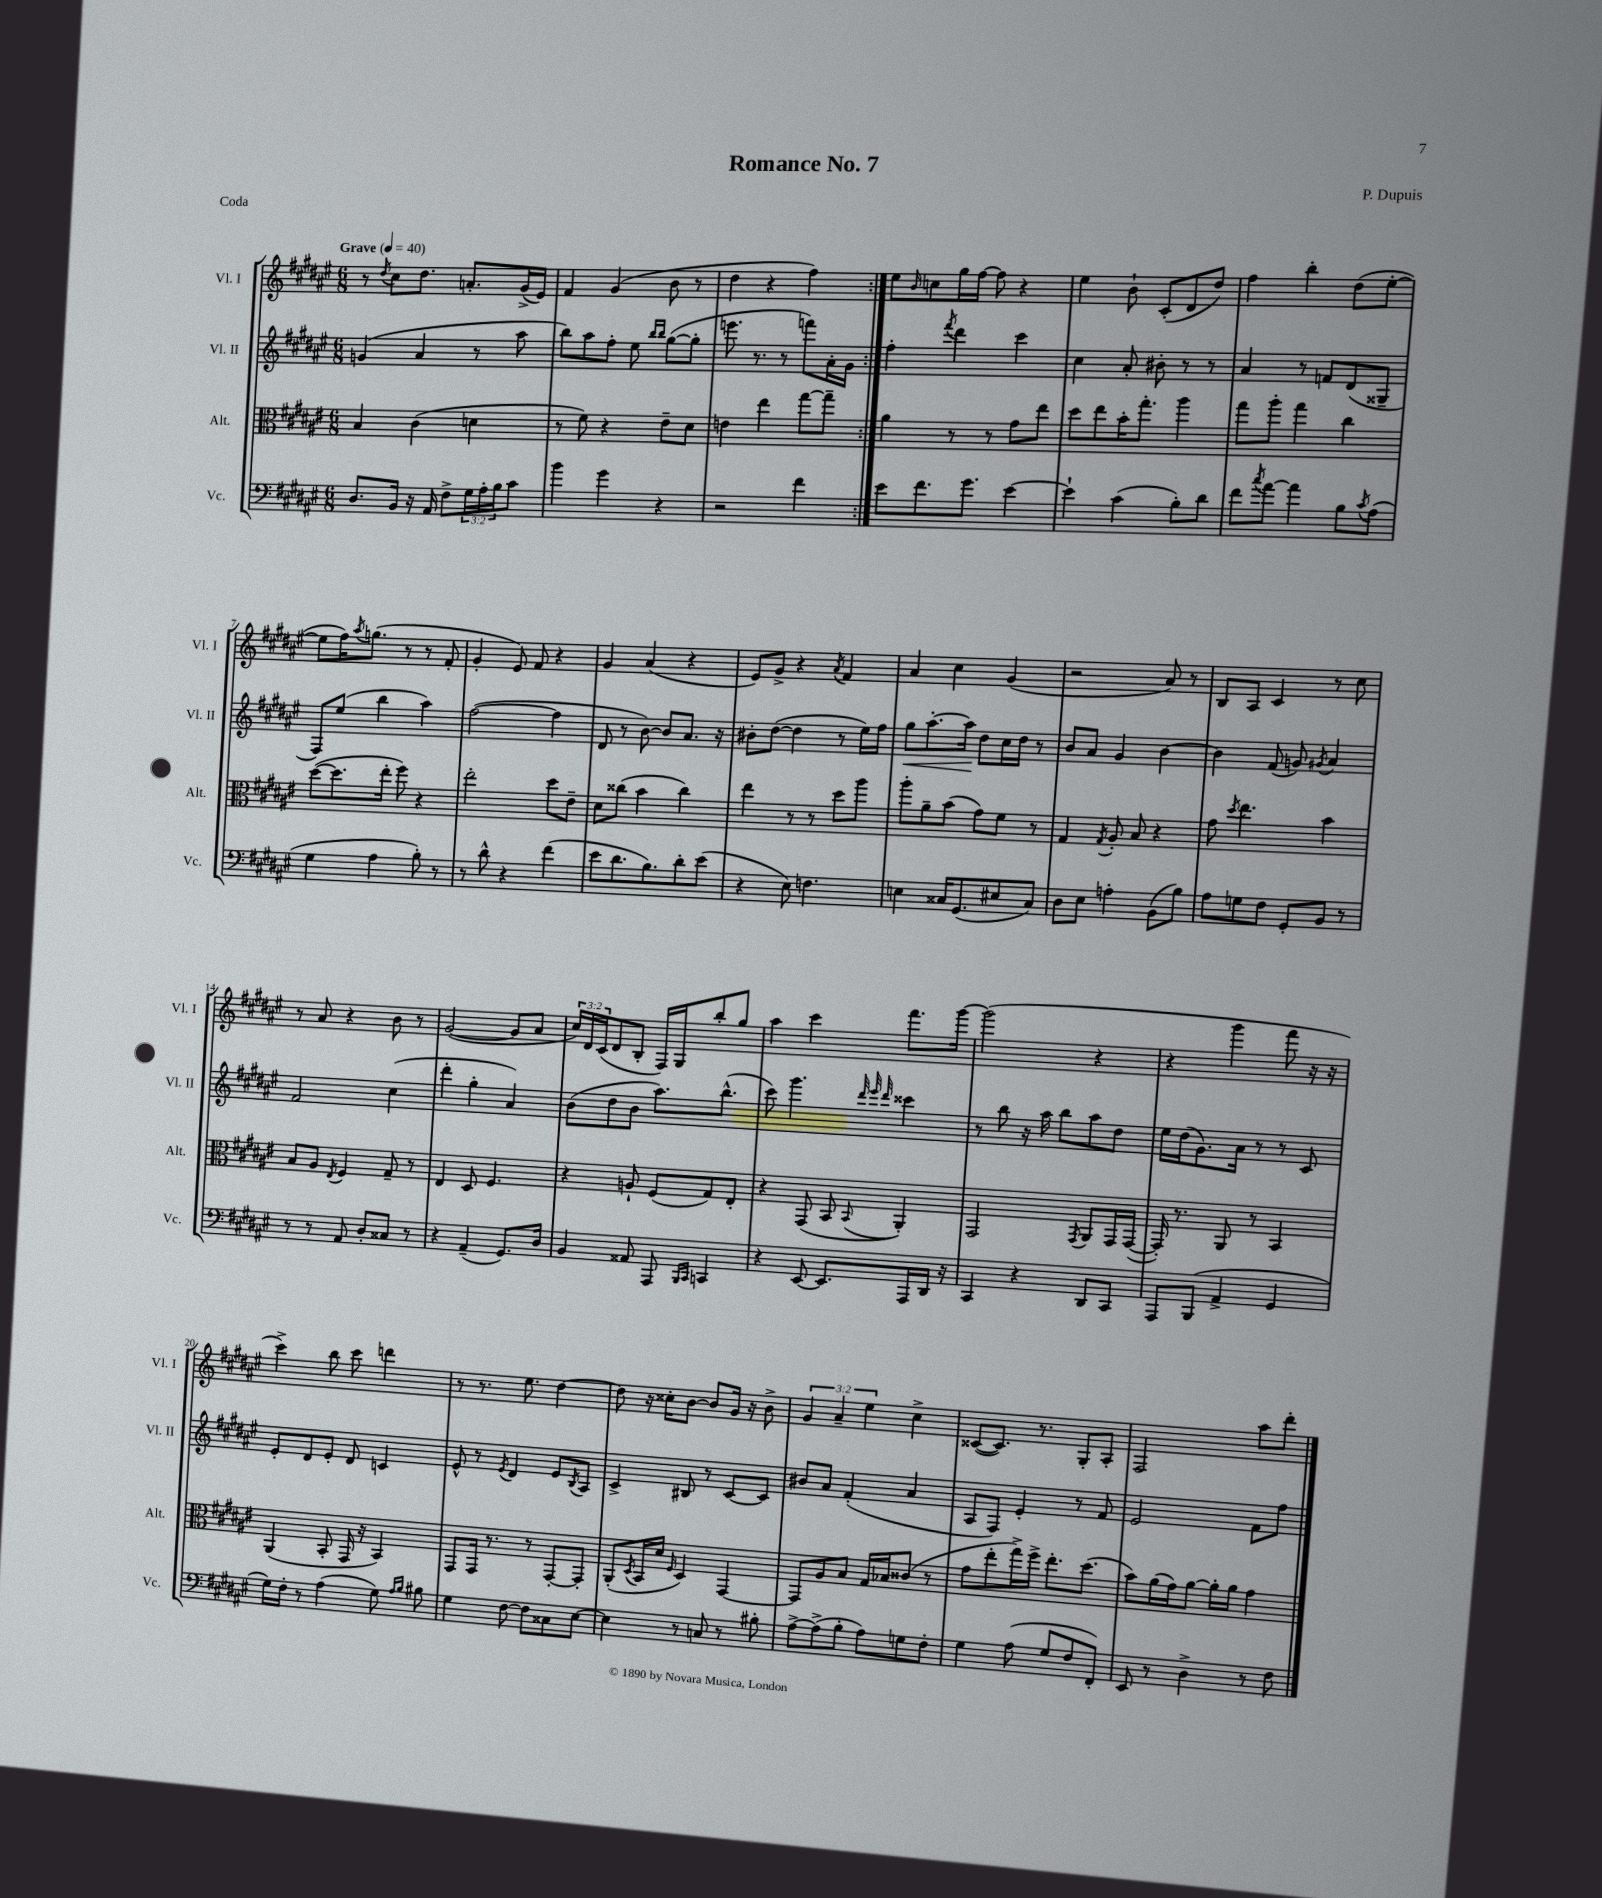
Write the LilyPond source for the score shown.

\header { title = "Romance No. 7" composer = "P. Dupuis" piece = "Coda" }
<<
\new StaffGroup <<
\new Staff = "s0" \with { instrumentName = "Vl. I" shortInstrumentName = "Vl. I" } {
    \clef treble \key fis \major \numericTimeSignature \time 6/8 \override Staff.TupletNumber.text = #tuplet-number::calc-fraction-text \tempo "Grave" 4 = 40
    \repeat volta 2 { r8 \acciaccatura { dis''8 } cis''8 dis''8. a'8.-. gis'16->( eis'16) |
    fis'4 gis'4( b'8 r8 |
    dis''4 r4 fis''4) | }
    eis''8 \grace { b'16 } c''8 gis''16 fis''16~ fis''8 r4 |
    eis''4 b'8-! cis'8-.( dis'8 dis''8) |
    fis''4 b''4-. dis''8( eis''8~-. |
    eis''8 fis''16) \acciaccatura { ais''8 } g''8.( r8 r8 fis'8-. |
    gis'4-. eis'8) fis'8 r4 |
    gis'4 ais'4( r4 |
    eis'8) gis'8-> r4 \acciaccatura { ais'8 } fis'4 |
    ais'4 cis''4 gis'4( |
    r2 ais'8) r8 |
    b8 ais8 cis'4 r8 cis''8 |
    r8 ais'8 r4 b'8 r8 |
    gis'2~( gis'8 ais'8 |
    \tuplet 3/2 { cis''16) dis'16 cis'16( } dis'8 b8-. fis16) gis16 b''8-. gis''8 |
    ais''4 cis'''4 fis'''8. gis'''16~ |
    gis'''2( r4 |
    r4 gis'''4 fis'''8 r16 r16 |
    cis'''4->) b''8 cis'''8 d'''4 |
    r8 r8. eis''8. dis''4~ |
    dis''8 r16 cisis''16-. b'8~ b'8 gis'16 r16 b'8-> |
    \tuplet 3/2 { gis'4 ais'4-- eis''4 } cis''4-> |
    cisis'8~( cisis'8.) r8. gis8-. ais8-. |
    fis2 ais''8 dis'''8-. \bar "|." |
}
\new Staff = "s1" \with { instrumentName = "Vl. II" shortInstrumentName = "Vl. II" } {
    \clef treble \key fis \major \numericTimeSignature \time 6/8
    \repeat volta 2 { g'4( ais'4 r8 ais''8 |
    b''8) ais''8 fis''8-. eis''8 \grace { b''16 b''16 } gis''8~( gis''8-. |
    e'''8. r8. r8 f'''8) ais'16-. gis'16 | }
    fis''4-. \acciaccatura { fis'''8 } dis'''4 cis'''4 |
    cis''4 ais'8-. bis'8-. r8 r8 |
    ais'4 r8 f'8 dis'8( gisis8-- |
    fis8) eis''8( b''4 ais''4) |
    fis''2~( fis''4 |
    dis'8 r8 b'8~) b'8 ais'8. r16 |
    bis'8-. dis''8~( dis''4 r8 eis''16) fis''16 |
    gis''8\< ais''8.~-. ais''16\! dis''8 cis''16 dis''16 r8 |
    b'8 ais'8 gis'4 b'4~ |
    b'4 fis'8( g'8) \acciaccatura { gis'8 } ais'4 |
    fis'2 cis''4( |
    dis'''4-. gis''4-. ais'4) |
    b'8( dis''8 b'8 ais''8.) b''8.-^( |
    cis'''8) gis'''4. \grace { dis'''32 eis'''32 dis'''32 } cisis'''4 |
    r8 b''8 r16 ais''16 b''8 ais''8 dis''8 |
    eis''16 dis''16( gis'8.) ais'16 r8 r8 cis'8 |
    eis'8-. dis'8 eis'8-. dis'8 c'4 |
    eis'8-^ r8 \acciaccatura { eis'8 } dis'4 eis'8 \acciaccatura { b8 } ais8 |
    cis'4-> bis8 r8 cis'8~ cis'8 |
    bis'8 ais'8 fis'4-.( ais'4 |
    ais8 fis8) eis'4-. r8 fis'8 |
    eis'2 fis'8 fis''8 \bar "|." |
}
\new Staff = "s2" \with { instrumentName = "Alt." shortInstrumentName = "Alt." } {
    \clef alto \key fis \major \numericTimeSignature \time 6/8
    \repeat volta 2 { b4 cis'4( d'4 |
    r8 fis'8) r4 eis'8-- dis'8 |
    e'4 eis''4 gis''8~ gis''8-- | }
    ais'4 r8 r8 gis'8 eis''8 |
    dis''8 eis''8 b'16-. gis''8.-. ais''4 |
    gis''8 ais''8-. gis''4 cis''4 |
    dis''8~( dis''8. eis''16-. fis''8) r4 |
    eis''2-. dis''8 eis'8-- |
    dis'8 cisis''8( b'4 cisis''4) |
    eis''4 r8 r8 dis''8 ais''8 |
    ais''8-. ais'8-- b'8( gis'8) fis'8 r8 |
    gis4 \acciaccatura { gis8 } ais8-. b8 r4 |
    gis'8 \acciaccatura { dis''8 } eis''4. b'4 |
    b8 ais8 \acciaccatura { eis8 } fis4 gis8-- r8 |
    eis4 dis8 fis4. |
    r4 a8-! fis8( gis8) eis8-. |
    r4 gis,8( b,8 \appoggiatura { b,8 } ais,4-.) |
    gis,2 \acciaccatura { gis,8 } ais,8 gis,16 gis,16~( |
    gis,16-.) r8. ais,8 r8 b,4 |
    ais,4( b,8-. gis,16 r16 b,4) |
    gis,8 gis,16 r8. r8 gis,8~-. gis,8-. |
    ais,8-.( \acciaccatura { dis8 } b,16 dis'16 \grace { fis16 } dis4) gis,4~ |
    gis,8 ais8 b8 gis16 bes16 cisis'8( r8 |
    gis'8 eis''8-. gis''16->) fis''16-> eis''8.-. dis''8.( |
    b'8) ais'16( gis'16) ais'8~ ais'16-. ais'16 gis'4 \bar "|." |
}
\new Staff = "s3" \with { instrumentName = "Vc." shortInstrumentName = "Vc." } {
    \clef bass \key fis \major \numericTimeSignature \time 6/8 \override Staff.TupletNumber.text = #tuplet-number::calc-fraction-text
    \repeat volta 2 { dis8. b,16 r16 ais,16 fis8-> \tuplet 3/2 { gis16 ais16-. b16 } cis'8 |
    b'4 gis'4 r4 |
    r2 fis'4 | }
    eis'8 fis'8. gis'8. eis'4~ |
    eis'4-! cis'4( b8-.) dis'8 |
    fis'8 \acciaccatura { cis''8 } ais'8~ ais'4 b8 \acciaccatura { cis'8 } ais8( |
    gis4 ais4 b8-.) r8 |
    r8 dis'8-^ r4 fis'4( |
    eis'8 dis'8. b8.) dis'8-. eis'8( |
    r4 eis8) f4. |
    e4 cisis16 gis,8.( eis8 cisis8) |
    dis8 eis8 a4-. b,8( b8) |
    ais8 g8 fis8 gis,8-. b,8 r8 |
    r8 r8 ais,8 dis8-. cisis8 r8 |
    r4 ais,4--( gis,8.) dis16 |
    b,4 aisis,8 ais,,8 \grace { b,,16 cis,16 } c,4 |
    r4 eis,8~ eis,8. ais,,16 dis,16 r16 |
    cis,4 r4 dis,8 cis,8 |
    ais,,8 b,,8( ais,4-> gis,4 |
    gis16) fis16-. r8 ais4( gis8) \grace { ais16 b16 } bis8 |
    gis4 fis8~ fis8 cisis8 eis8~ |
    eis4 r8 c8 r8 bis8-. |
    ais8~-> ais8->( b8-. ais8) g8 fis8-. |
    gis4 ais8( gis8 fis8 fis,8-.) |
    eis,8 r8 dis4-> r8 fis8 \bar "|." |
}
>>
>>
